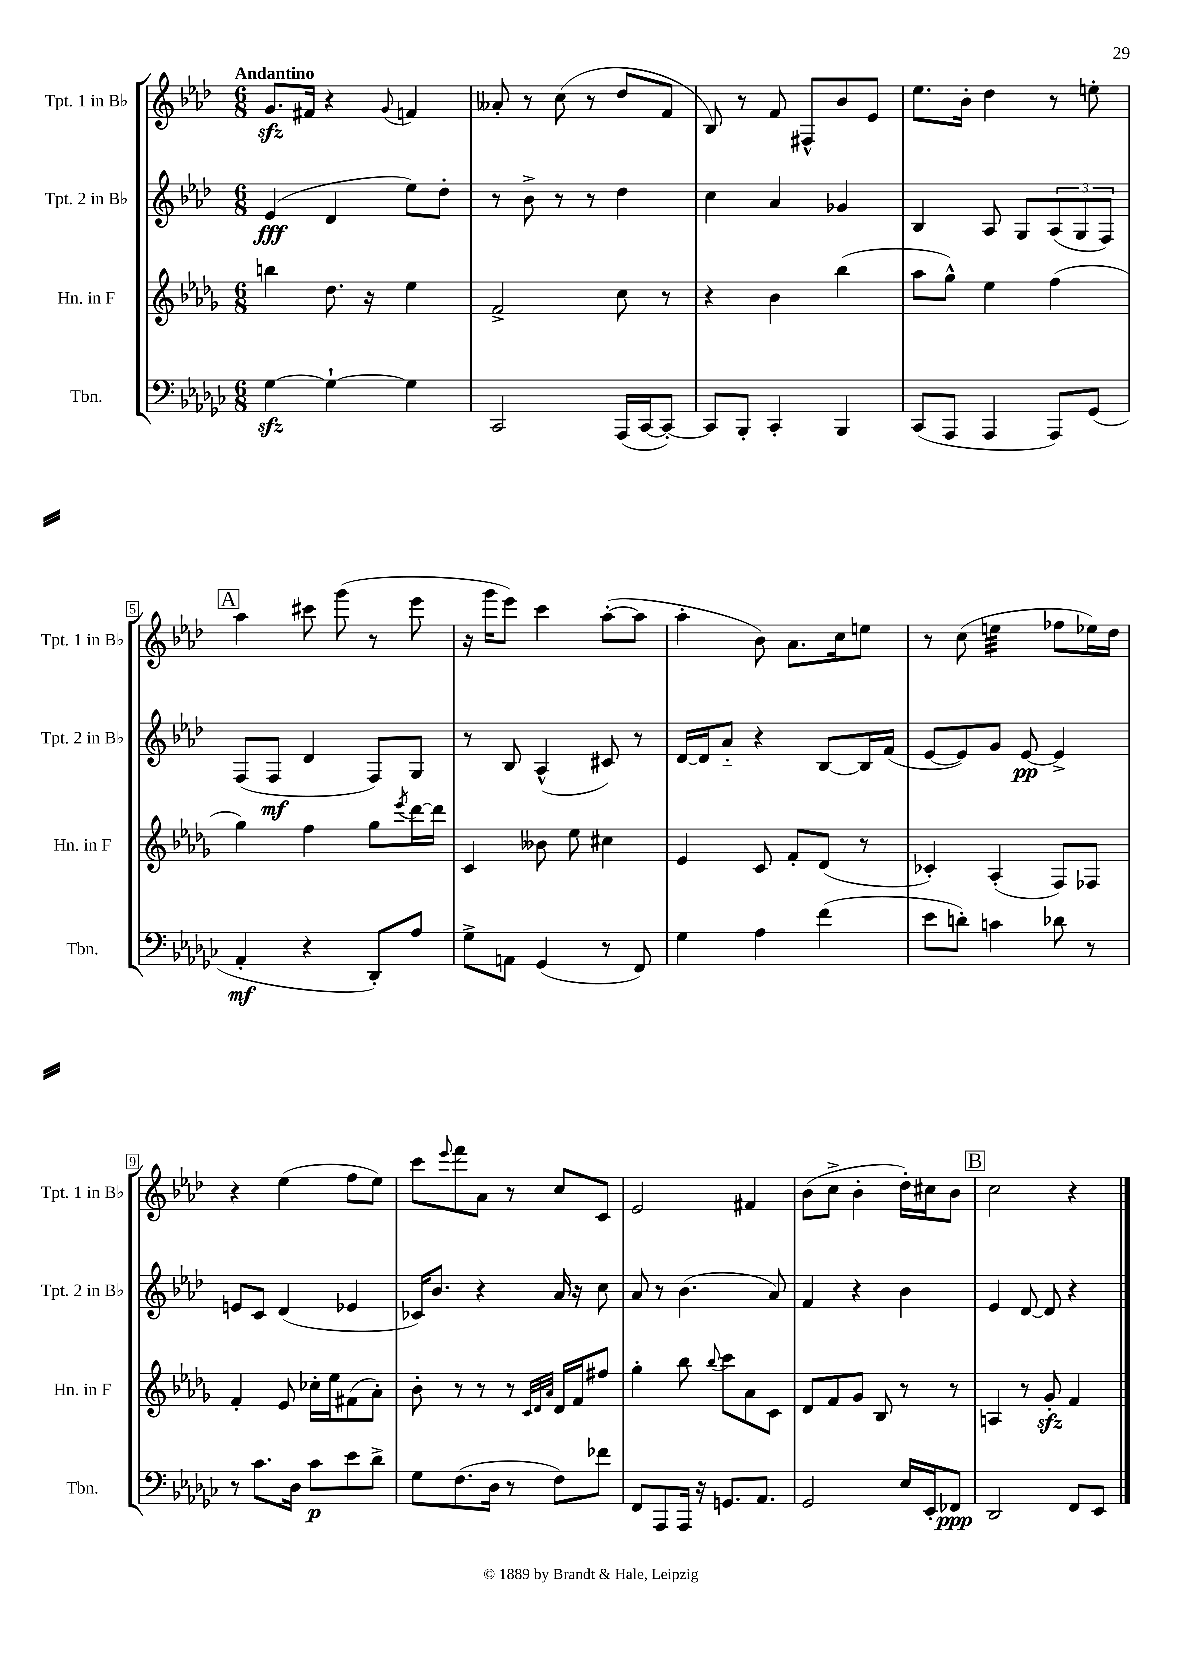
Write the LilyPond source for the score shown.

<<
\new StaffGroup <<
\new Staff = "s0" \with { instrumentName = "Tpt. 1 in Bb" shortInstrumentName = "Tpt. 1 in Bb" } {
    \clef treble \key aes \major \numericTimeSignature \time 6/8 \tempo "Andantino"
    g'8.\sfz fis'16 r4 \appoggiatura { g'8 } f'4 |
    aeses'8-. r8 c''8( r8 des''8 f'8 |
    bes8) r8 f'8 fis8-^ bes'8 ees'8 |
    ees''8. bes'16-. des''4 r8 e''8-. |
    \mark \markup { \box "A" } aes''4 cis'''8 g'''8( r8 ees'''8 |
    r16 g'''16 ees'''8) c'''4 aes''8~-.( aes''8 |
    aes''4-. bes'8) aes'8. c''16 e''8 |
    r8 c''8( e''4:32 fes''8 ees''16) des''16 |
    r4 ees''4( f''8 ees''8) |
    c'''8 \appoggiatura { ees'''8 } f'''8 aes'8 r8 c''8 c'8 |
    ees'2 fis'4 |
    bes'8( c''8-> bes'4-. des''16-.) cis''16 bes'8 |
    \mark \markup { \box "B" } c''2 r4 \bar "|." |
}
\new Staff = "s1" \with { instrumentName = "Tpt. 2 in Bb" shortInstrumentName = "Tpt. 2 in Bb" } {
    \clef treble \key aes \major \numericTimeSignature \time 6/8
    ees'4\fff( des'4 ees''8) des''8-. |
    r8 bes'8-> r8 r8 des''4 |
    c''4 aes'4 ges'4 |
    bes4 aes8 g8 \tuplet 3/2 { aes8( g8 f8) } |
    \mark \markup { \box "A" } f8( f8\mf des'4 f8) g8 |
    r8 bes8 aes4-^( cis'8) r8 |
    des'16~ des'16 aes'8-_ r4 bes8~ bes16 f'16( |
    ees'8~ ees'8) g'8 ees'8~\pp ees'4-> |
    e'8 c'8 des'4( ees'4 |
    ces'16) bes'8. r4 aes'16 r16 c''8 |
    aes'8 r8 bes'4.( aes'8) |
    f'4 r4 bes'4 |
    \mark \markup { \box "B" } ees'4 des'8~ des'8 r4 \bar "|." |
}
\new Staff = "s2" \with { instrumentName = "Hn. in F" shortInstrumentName = "Hn. in F" } {
    \clef treble \key des \major \numericTimeSignature \time 6/8
    b''4 des''8. r16 ees''4 |
    f'2-> c''8 r8 |
    r4 bes'4 bes''4( |
    aes''8 ges''8-^) ees''4 f''4( |
    \mark \markup { \box "A" } ges''4) f''4 ges''8 \acciaccatura { ees'''8 } des'''16~ des'''16 |
    c'4 beses'8 ees''8 cis''4 |
    ees'4 c'8 f'8-. des'8( r8 |
    ces'4-.) aes4-.( f8) fes8 |
    f'4-. ees'8 ces''16-. ees''16 fis'8( aes'8-.) |
    bes'8-. r8 r8 r8 \grace { c'32 des'32 aes'32 } des'16 f'16 fis''8 |
    ges''4-. bes''8 \appoggiatura { bes''8 } c'''8 aes'8 c'8 |
    des'8 f'8 ges'8 bes8 r8 r8 |
    \mark \markup { \box "B" } a4 r8 ges'8-.\sfz f'4 \bar "|." |
}
\new Staff = "s3" \with { instrumentName = "Tbn." shortInstrumentName = "Tbn." } {
    \clef bass \key ges \major \numericTimeSignature \time 6/8
    ges4~\sfz ges4~-! ges4 |
    ces,2 aes,,16( ces,16~ ces,8~-.) |
    ces,8 bes,,8-. ces,4-. bes,,4 |
    ces,8( aes,,8 aes,,4 aes,,8) ges,8( |
    \mark \markup { \box "A" } aes,4-.\mf r4 des,8-.) aes8 |
    ges8-> a,8 ges,4( r8 f,8) |
    ges4 aes4 f'4( |
    ees'8 d'8-.) c'4 des'8 r8 |
    r8 ces'8. des16 ces'8\p ees'8 des'8-> |
    ges8 f8.( des16 r8 f8) fes'8 |
    f,8 aes,,8 aes,,16 r16 g,8. aes,8. |
    ges,2 ees16 ees,16-. fes,8\ppp |
    \mark \markup { \box "B" } des,2 f,8 ees,8 \bar "|." |
}
>>
>>
\layout { \context { \Score \override BarNumber.stencil = #(make-stencil-boxer 0.1 0.3 ly:text-interface::print) } }
